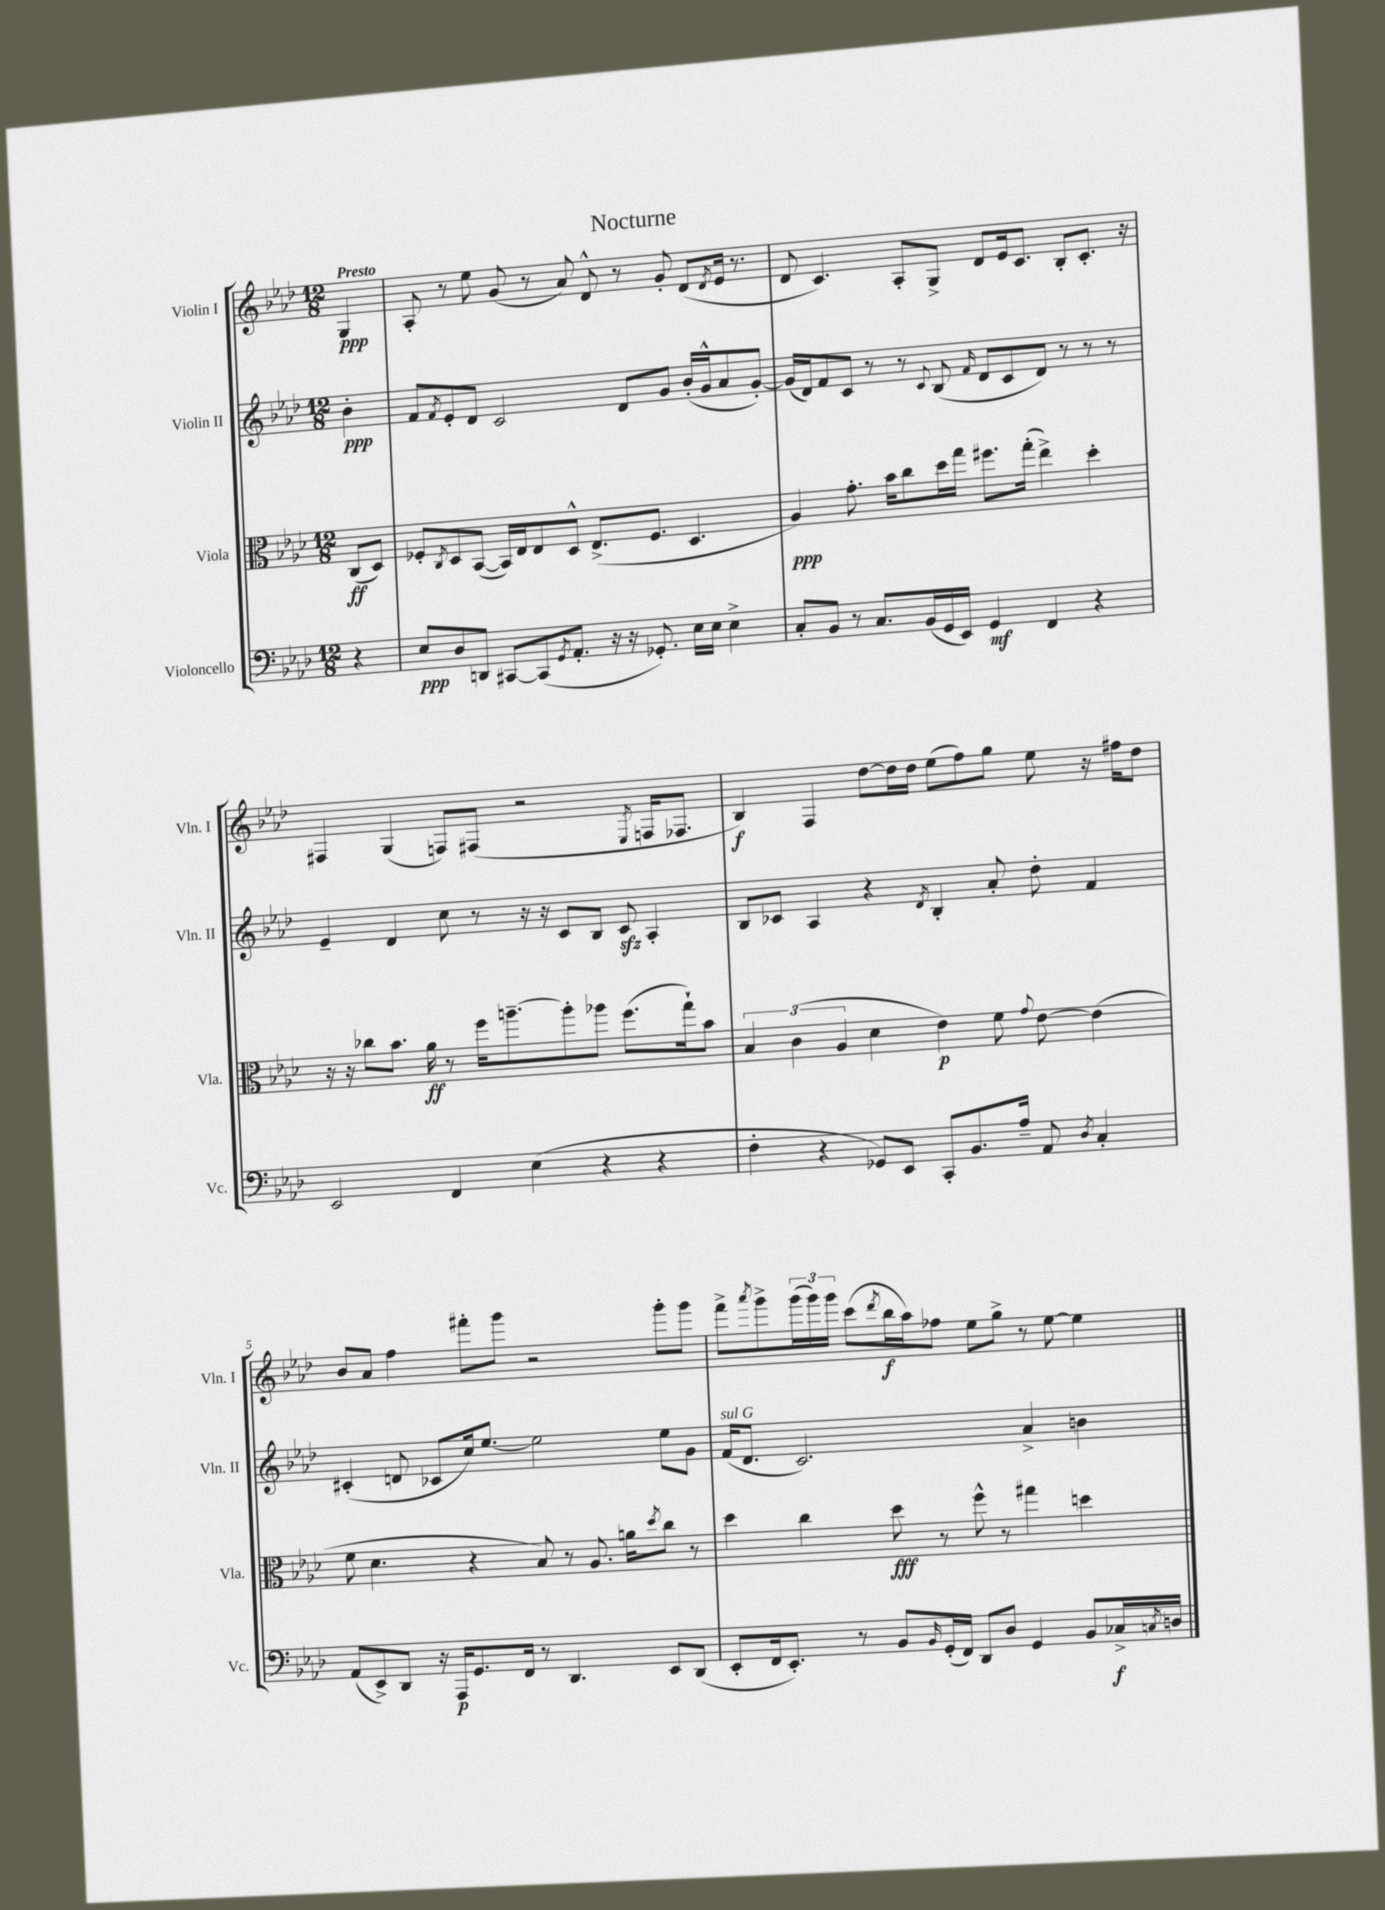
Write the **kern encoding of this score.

**kern	**kern	**kern	**kern
*staff4	*staff3	*staff2	*staff1
*clefF4	*clefC3	*clefG2	*clefG2
*k[b-e-a-d-]	*k[b-e-a-d-]	*k[b-e-a-d-]	*k[b-e-a-d-]
*M12/8	*M12/8	*M12/8	*M12/8
4r	(8C	4b-'	4G
.	8D-)	.	.
=	=	=	=
8E-	8F-'	8f	8A-'
.	8qC	8qf	.
8D-	8D-	8e-'	8r
8DD	([8BB-	8d-	8ee-
[8CC#	16BB-])	2c	(8g
.	16E-	.	.
(8CC#]	8E-	.	8r
8qGG	.	.	.
8.AA-'	8D-^^	.	8a-)
.	(8.E-^	.	8d-^^
16r	.	.	.
16r	.	8d-	8r
8.GG-')	8.F-	.	.
.	.	8g	8g'
16E-	4.D-	(16b-'	(8d-
16E-	.	16g^^	.
.	.	.	8qd-
4E-^	.	8a-	16e-
.	.	.	8.r
.	.	[8g')	.
=	=	=	=
8C'	4A-)	(16g]	8d-
.	.	16d-)	.
8BB-	.	8f	4.c)
8r	8.g'	8c	.
8.C	.	8r	.
.	16b-	.	.
.	8cc	8r	8A-'
(16BB-	.	.	.
.	.	8qqc	.
16GG	16dd-	(8B-	8G^
16EE-)	16gg	.	.
.	.	16qqf	.
4GG	8.ff#	8d-	8d-
.	.	8c	16e-
.	(16gg'	.	8.c
4FF	4ee-^)	8d-)	.
.	.	8r	8B-'
4r	4dd-'	8r	8.c'
.	.	8r	.
.	.	.	16r
=	=	=	=
2EE-	16r	4e-~	4F#
.	16r	.	.
.	8cc-	.	.
.	8.b-	4d-	(4G
.	16a-	.	.
4FF	8r	8cc	8F)
.	16ff	8r	(8F#
.	[8.aa~	.	.
(4E-	.	16r	2r
.	.	16r	.
.	8aa']	8c	.
4r	8aa-	8B-	.
.	(8.ff	8c	.
.	.	.	8qE-
4r	.	4A-'	16F
.	16gg`)	.	8.F-
.	8b-	.	.
=	=	=	=
4F'	6B-	8B-	4B-)
.	.	8c-	.
.	(6c	.	.
4r	.	4A-	4F
.	6A-	.	.
8GG-)	4d-	4r	[8dd-
8EE-	.	.	16dd-]
.	.	.	16dd-
.	.	8qd-	.
8CC'	4e-)	4B-'	(8ee-
8.BB-	.	.	8ff)
.	8f	8a-'	8gg
16A-~	.	.	.
.	8qqg	.	.
8AA-	[8e-	8dd-'	8ee-
8qD-	.	.	.
4C'	(4e-]	4f	16r
.	.	.	16ff#
.	.	.	8dd-
=	=	=	=
(8AA-	8f	(4c#'	8b-
8EE-^)	4.d-	.	8a-
8DD-	.	8d	4ff
16r	.	8c-	.
16AAA-	.	.	.
8.GG	4r	16cc)	8fff#'
.	.	[8.ee-	.
.	.	.	8ggg
16FF	.	.	.
8r	8B-)	2ee-]	2r
4.DD-	8r	.	.
.	8.A-	.	.
.	16a	.	.
.	8qdd-	.	.
8EE-	8cc	8ee-	8ggg'
(8DD-	8r	8g	8ggg
=	=	=	=
8EE-'	4dd-	(16f	8fff^
.	.	8.d-	.
.	.	.	8qaaa-
16FF	.	.	8ggg^
8.EE-')	.	.	.
.	4cc	2.c)	(24ggg
.	.	.	24ggg)
.	.	.	24ggg
8r	.	.	(8ccc
.	.	.	8qddd-
8BB-	8dd-	.	16bb-
.	.	.	16aa-)
16qqBB-	.	.	.
(16GG'	8r	.	8ff-
16FF)	.	.	.
8DD-	8ff^^	.	8ee-
8D-	8r	.	8gg^
4GG	4gg#	4a-^	8r
.	.	.	[8ee-
8BB-	4dd	4b	4ee-]
16C-^	.	.	.
8qC	.	.	.
16D	.	.	.
==	==	==	==
*-	*-	*-	*-
